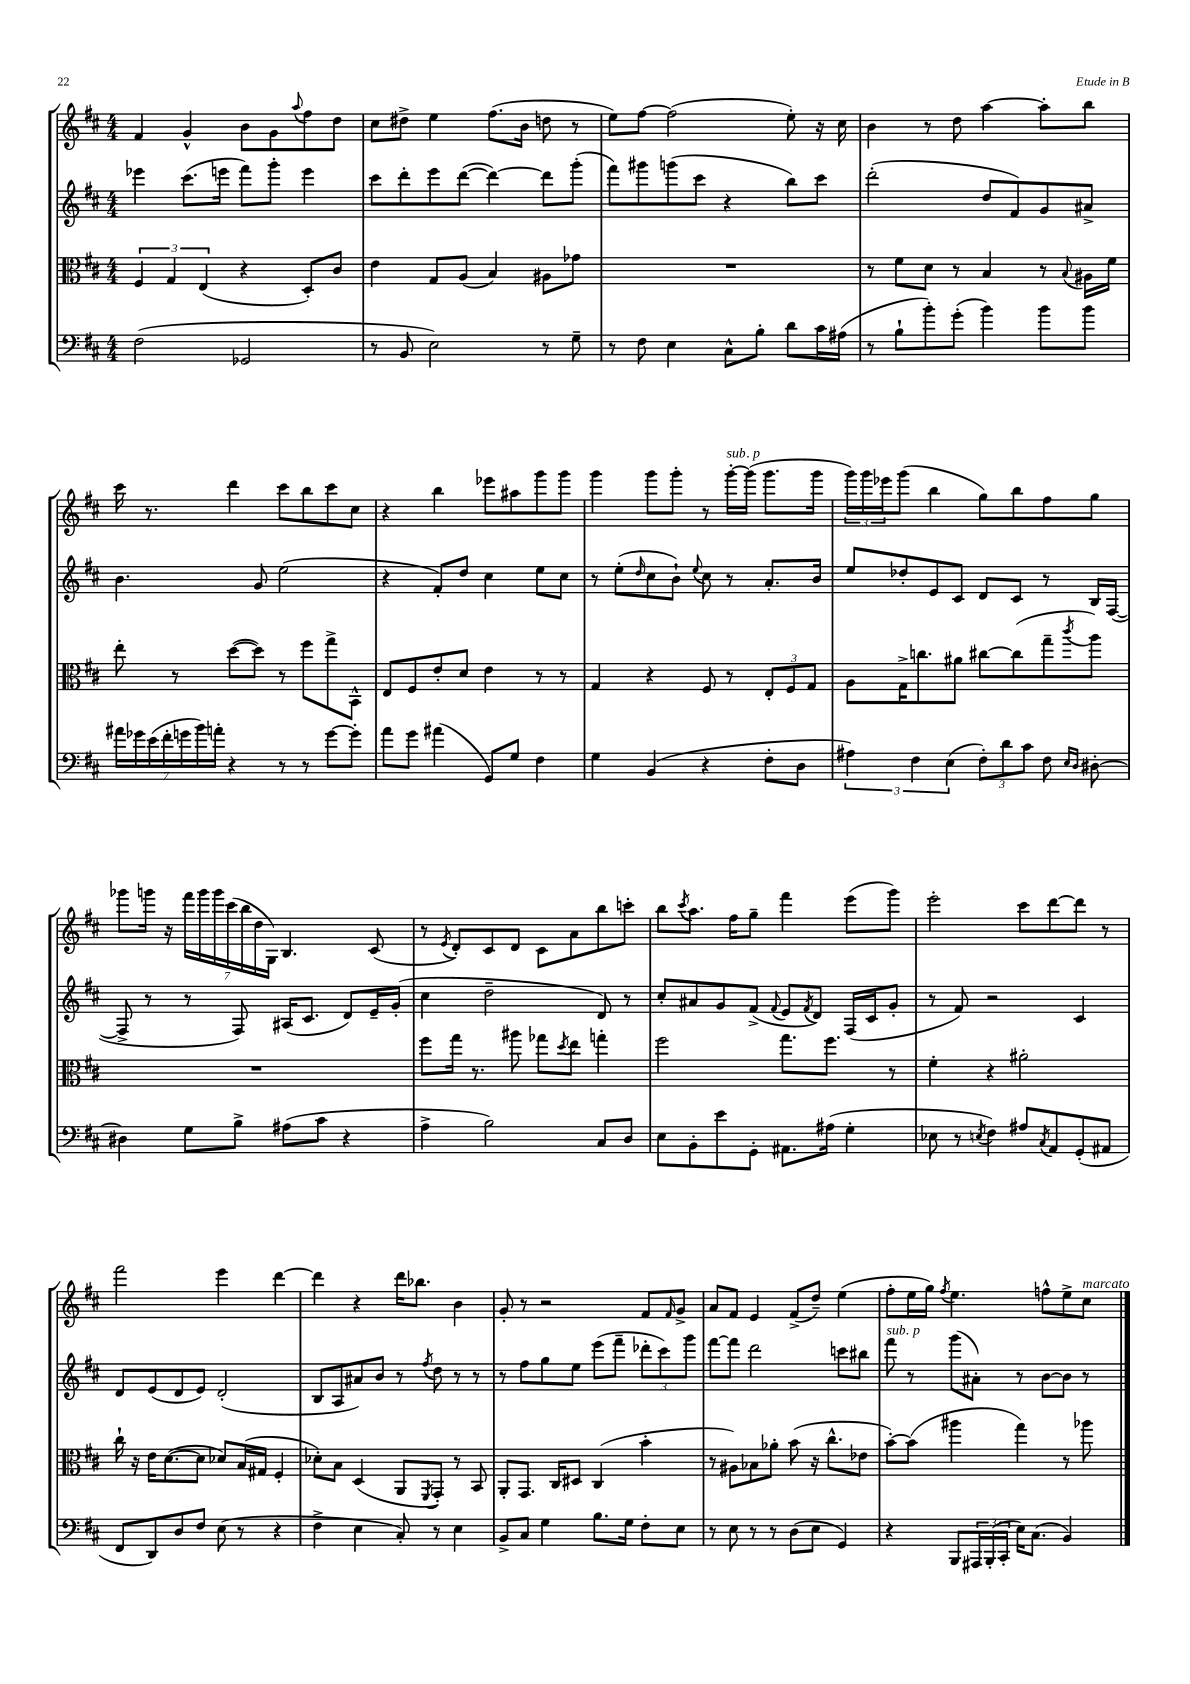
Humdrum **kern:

**kern	**kern	**kern	**kern
*part4	*part3	*part2	*part1
*staff4	*staff3	*staff2	*staff1
*clefF4	*clefC3	*clefG2	*clefG2
*k[f#c#]	*k[f#c#]	*k[f#c#]	*k[f#c#]
*M4/4	*M4/4	*M4/4	*M4/4
=124	=124	=124	=124
(2F#\	6F#/	4eee-X\	4f#/
.	6G/	.	.
.	.	(8.ccc#\L	4g^^/
.	(6E/	.	.
.	.	16eeen\Jk	.
2GG-X/	4r	8fff#\L)	8b\L
.	.	8ggg'\J	8g\
.	.	.	8qqaa/
.	8D'/L)	4eee\	8ff#\
.	8c#/J	.	8dd\J
=125	=125	=125	=125
8r	4e\	8ccc#\L	8cc#\L
8BB/	.	8ddd'\	8dd#X^\J
2E\)	8G/L	8eee\	4ee\
.	(8A/J	([8ddd\J	.
.	4B/)	4ddd\_)	(8.ff#\L
.	.	.	16b\Jk
8r	8A#X\L	8ddd\L]	8ddn\
8G~\	8g-X\J	(8ggg'\J	8r
=126	=126	=126	=126
8r	1r	8fff#\L)	8ee\L)
8F#\	.	8ggg#X\	[8ff#\J
4E\	.	(8gggn\	(2ff#\]
.	.	8ccc#\J	.
8C#^^\L	.	4r	.
8B'\J	.	.	.
8d\L	.	8bb\L)	8ee'\)
16c#\L	.	8ccc#\J	16r
(16A#X\JJ	.	.	16cc#\
=127	=127	=127	=127
8r	8r	(2ddd'\	4b\
8B`\L	8f#\L	.	.
8b'\)	8d\J	.	8r
(8g'\J	8r	.	8dd\
4b\)	4B/	8dd/L	[4aa\
.	.	8f#/)	.
8b\L	8r	8g/	8aa'\L]
.	8qqB/	.	.
8b\J	16A#X\LL	8a#X^/J	8bb\J
.	16f#\JJ	.	.
!!LO:LB:g=z
=128	=128	=128	=128
28a#X\LL	8ee'\	4.b\	16ccc#\
28g-X\	.	.	.
.	.	.	8.r
(28e\	.	.	.
28f#'\	.	.	.
.	8r	.	.
28gn\	.	.	.
28b\)	.	.	.
28an'\JJ	.	.	.
4r	([8dd\L	.	4ddd\
.	8dd\J])	8g/	.
8r	8r	(2ee\	8ccc#\L
8r	8ff#\L	.	8bb\
[8g\L	8gg^\	.	8ccc#\
8g'\J]	8BB^^\J	.	8cc#\J
=129	=129	=129	=129
8a\L	8E/L	4r	4r
8g\J	8F#/	.	.
(4a#X\	8e'/	8f#'/L)	4bb\
.	8d/J	8dd/J	.
8GG/L)	4e\	4cc#\	8eee-X\L
8G/J	.	.	8aa#X\
4F#\	8r	8ee\L	8ggg\
.	8r	8cc#\J	8ggg\J
=130	=130	=130	=130
4G\	4G/	8r	4ggg\
.	.	(8ee'\L	.
.	.	16qqdd/	.
(4BB/	4r	8cc#\	8ggg\L
.	.	8b`\J)	8ggg'\J
.	.	8qqee/	.
4r	8F#/	8cc#\	8r
!	!	!	!LO:TX:a:i:t=sub. p
.	8r	8r	[16ggg'\LL
.	.	.	(16ggg\JJ]
8F#'\L	12E'/L	8.a'/L	8.ggg\L
.	12F#/	.	.
8D\J	.	.	.
.	12G/J	.	.
.	.	16b/Jk	16ggg\Jk
=131	=131	=131	=131
6A#X\)	8A\L	8ee/L	24ggg\LL)
.	.	.	24ggg\
.	.	.	24eee-X\J
.	16G^\K	8dd-X'/	(8ggg\J
6F#\	.	.	.
.	8.ccn\	.	.
.	.	8e/	4bb\
(6E\	.	.	.
.	8a#X\J	8c#/J	.
12F#'\L)	[8cc#X\L	8d/L	8gg\L)
12d\	.	.	.
.	(8cc#\]	8c#/J	8bb\
12c#\J	.	.	.
8F#\	8gg~\	8r	8ff#\
16qqE/LL	.	.	.
16qqD/JJ	8qccc#/	.	.
[8D#X'\	8aa\J)	16B/LL	8gg\J
.	.	([16F#/JJ	.
!!LO:LB:g=z
=132	=132	=132	=132
4D#X\]	1r	8F#^/]	8ggg-X\L
.	.	8r	16gggn\Jk
.	.	.	16r
8G\L	.	8r	28fff#\LL
.	.	.	28ggg\
.	.	.	28ggg\
.	.	.	(28ccc#\
8B^\J	.	8F#/)	.
.	.	.	28bb\
.	.	.	28dd\
.	.	.	28G\JJ)
(8A#X\L	.	(16A#X/KL	4.B/
.	.	8.c#/J	.
8c#\J	.	.	.
4r	.	8d/L)	.
.	.	16e~/L	(8c#/
.	.	(16g'/JJ	.
=133	=133	=133	=133
4A^\	8ff#\L	4cc#\	8r
.	.	.	8qe/
.	16gg\Jk	.	8d'/L)
.	8.r	.	.
2B\)	.	2dd~\	8c#/
.	8aa#X\	.	8d/J
.	8gg-X\L	.	8c#\L
.	8qdd/	.	.
.	8ee\J	.	8a\
8C#/L	4ggn'\	8d/)	8bb\
8D/J	.	8r	8cccn'\J
=134	=134	=134	=134
8E\L	2ff#\	8cc#'/L	8bb\L
.	.	.	8qccc#/
8BB'\	.	8a#X/	8.aa\J
8e\	.	8g/	.
.	.	.	16ff#\KL
8GG'\J	.	(8f#^/J	8gg~\J
.	.	8qqf#/	.
8.AA#X\L	8.gg\L	8e/L	4fff#\
.	.	8qf#/	.
.	.	8d/J)	.
(16A#X\Jk	8.ff#\J	.	.
4G'\	.	(16F#/LL	(8eee\L
.	.	16c#/J	.
.	8r	8g'/J	8ggg\J)
=135	=135	=135	=135
8E-X\	4f#'\	8r	2eee'\
8r	.	8f#/)	.
8qEn/	.	.	.
4F#\)	4r	2r	.
8A#X/L	2a#X'\	.	8ccc#\L
8qC#/	.	.	.
8AA/	.	.	[8ddd\
(8GG'/	.	4c#/	8ddd\J]
8AA#X/J	.	.	8r
!!LO:LB:g=z
=136	=136	=136	=136
8FF#/L	16cc#`\	8d/L	2fff#\
.	16r	.	.
8DD/)	16e\KL	(8e/	.
.	([8.d\	.	.
8D/	.	8d/	.
8F#/J	8d\J]	8e/J)	.
(8E\	8d-X/L)	(2d'/	4eee\
8r	(16B/L	.	.
.	16G#X/JJ	.	.
4r	4F#'/	.	[4ddd\
=137	=137	=137	=137
4F#^\	8d-X'\L)	8B/L	4ddd\]
.	8B\J	8A/	.
4E\	(4D/	8a#X/)	4r
.	.	8b/J	.
8C#'/)	8AA/L	8r	16ddd\KL
.	.	.	8.bb-X\J
.	8qFF#/	8qff#/	.
8r	8GG'/J)	8dd\	.
4E\	8r	8r	4b\
.	8BB/	8r	.
=138	=138	=138	=138
8BB^/L	8AA'/L	8r	8g'/
8C#/J	8.GG/J	8ff#\L	8r
4G\	.	8gg\	2r
.	16C#/KL	.	.
.	8D#X/J	8ee\J	.
8.B\L	(4C#/	(8eee\L	.
.	.	8fff#~\J	.
16G\Jk	.	.	.
8F#'\L	4b'\	12ddd-X'\L	8f#/L
.	.	12ccc#\)	.
.	.	.	16qqf#/
8E\J	.	.	8g^/J
.	.	12ggg\J	.
=139	=139	=139	=139
8r	8r	[8fff#\L	8a/L
8E\	8A#X\L)	8fff#\J]	8f#/J
8r	8B-X\	2ddd\	4e/
8r	8a-X'\J	.	.
(8D\L	(8b\	.	(8f#^/L
8E\J	16r	.	8dd~/J)
.	8.cc#^^\L	.	.
4GG/)	.	8cccn\L	(4ee\
.	8e-X\J	8bb#X\J	.
=140	=140	=140	=140
!	!	!LO:TX:a:i:t=sub. p	!
4r	[8b'\L)	8fff#\	8ff#'\L
.	(8b\J]	8r	16ee\L
.	.	.	16gg\JJ)
.	.	.	8qff#/
8BBB/L	4aa#X\	(8ggg\L	4.ee\
24AAA#X/L	.	8a#X'\J)	.
(24BBB'/	.	.	.
24CC#'/JJ	.	.	.
16E\KL)	4gg\)	8r	.
(8.C#\J	.	.	.
.	.	[8b\L	8ffn^^\L
4BB/)	8r	8b\J]	8ee^\
!	!	!	!LO:TX:a:i:t=marcato
.	8aa-X\	8r	8cc#\J
==	==	==	==
*-	*-	*-	*-
